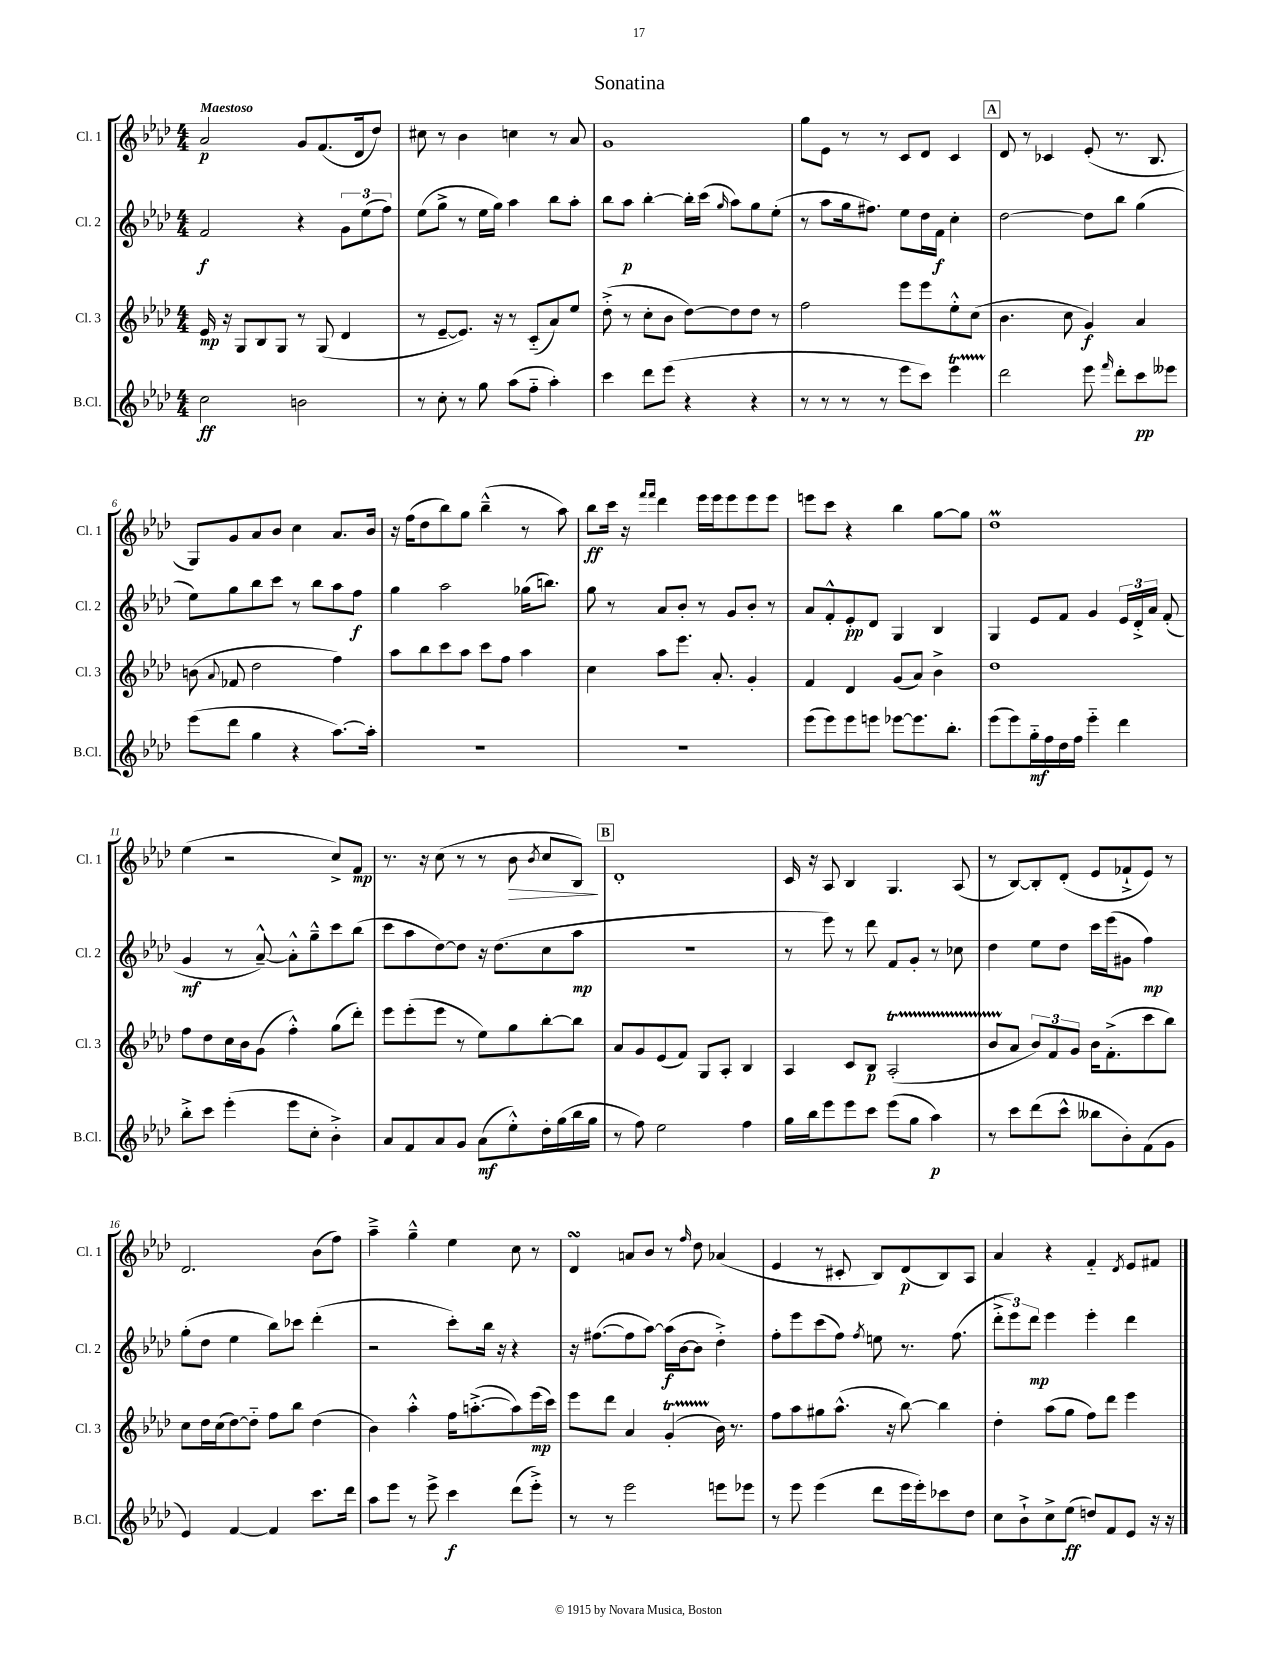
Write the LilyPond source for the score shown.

\header { title = "Sonatina" }
<<
\new StaffGroup <<
\new Staff = "s0" \with { instrumentName = "Cl. 1" shortInstrumentName = "Cl. 1" } {
    \clef treble \key aes \major \numericTimeSignature \time 4/4 \tempo "Maestoso"
    \autoBeamOff aes'2\p g'8[ f'8.( des'16 des''8]) |
    cis''8 r8 bes'4 c''4 r8 aes'8 |
    g'1 |
    g''8[ ees'8] r8 r8 c'8[ des'8] c'4 |
    \mark \markup { \box "A" } des'8 r8 ces'4 ees'8-.( r8. bes8. |
    g8[) g'8 aes'8 bes'8] c''4 aes'8.[ bes'16] |
    r16 f''16[( des''8 bes''8) g''8] bes''4---^( r8 aes''8) |
    bes''8[\ff c'''16] r16 \grace { f'''16[ f'''16] } des'''4 ees'''16[ ees'''16 ees'''8 ees'''8 ees'''8] |
    e'''8[ c'''8] r4 bes''4 g''8[~ g''8] |
    des''1\prall |
    ees''4( r2 c''8[->) f'8]\mp |
    r8. r16 c''8( r8 r8 bes'8\> \acciaccatura { bes'8 } c''8[ bes8]\!) |
    \mark \markup { \box "B" } des'1-. |
    c'16 r16 aes8 bes4 g4. aes8( |
    r8 bes8[~) bes8-. des'8]-.( ees'8[ fes'8-!-> ees'8]) r8 |
    des'2. bes'8[( f''8]) |
    aes''4---> g''4---^ ees''4 c''8 r8 |
    des'4\turn a'8[ bes'8] r8 \grace { f''16 } des''8 aes'4( |
    ees'4 r8 cis'8-. bes8[) des'8\p( bes8) aes8] |
    aes'4 r4 f'4-_ \acciaccatura { des'8 } ees'8[ fis'8] \bar "|." |
}
\new Staff = "s1" \with { instrumentName = "Cl. 2" shortInstrumentName = "Cl. 2" } {
    \clef treble \key aes \major \numericTimeSignature \time 4/4
    \autoBeamOff f'2\f r4 \tuplet 3/2 { g'8[ ees''8( f''8]) } |
    ees''8[( g''8]-> r8 ees''16[ g''16]) aes''4 bes''8[ aes''8]-. |
    bes''8[ aes''8]\p bes''4~-. bes''16[-. c'''16]( \grace { g''16 } aes''8[) g''8 ees''8]-.( |
    r8 aes''8[ g''16 fis''8.]) ees''8[ des''16 f'16]\f c''4-. |
    \mark \markup { \box "A" } des''2~ des''8[ bes''8] g''4( |
    ees''8[) g''8 bes''8 c'''8] r8 bes''8[ aes''8 f''8]\f |
    g''4 aes''2 ges''16[( b''8.]) |
    g''8 r8 aes'8[ bes'8]-. r8 g'8[ bes'8]-. r8 |
    aes'8[ f'8-.-^ ees'8-.\pp des'8] g4 bes4 |
    g4 ees'8[ f'8] g'4 \tuplet 3/2 { ees'16[ des'16-.-> aes'16] } f'8-.( |
    g'4\mf r8 aes'8~---^) aes'8[-.-^ g''8---^ c'''8 bes''8]( |
    c'''8[ aes''8 des''8~) des''8] r16 des''8.[( c''8 aes''8]\mp |
    \mark \markup { \box "B" } R1 |
    r8 ees'''8) r8 des'''8 f'8[ g'8]-. r8 ces''8 |
    des''4 ees''8[ des''8] c'''16[ ees'''16( gis'8] f''4\mp) |
    g''8[-.( des''8] ees''4 bes''8[) ces'''8] des'''4-.( |
    r2 c'''8[-.) bes''16] r16 r4 |
    r16 fis''8.[~( fis''8 aes''8]~) aes''16[\f( bes'16~ bes'8] des''4-.->) |
    f''8[-. ees'''8 c'''8( f''8]) \acciaccatura { f''8 } e''8 r8. f''8.( |
    \tuplet 3/2 { des'''8[-.-> ees'''8) des'''8]\mp } ees'''4 ees'''4-. des'''4 \bar "|." |
}
\new Staff = "s2" \with { instrumentName = "Cl. 3" shortInstrumentName = "Cl. 3" } {
    \clef treble \key aes \major \numericTimeSignature \time 4/4
    \autoBeamOff ees'16\mp r16 g8[ bes8 g8] r8 g8( des'4 |
    r8 ees'8[~-- ees'8.]) r16 r8 c'8[-_( aes'8) ees''8] |
    des''8-.->( r8 c''8[-. bes'8] des''8[~) des''8 des''8] r8 |
    f''2 ees'''8[ ees'''8 ees''8-.-^ c''8]( |
    \mark \markup { \box "A" } bes'4. c''8 g'4\f) aes'4 |
    b'8( \appoggiatura { aes'8 } fes'8 des''2 f''4) |
    aes''8[ bes''8 c'''8 aes''8] c'''8[ f''8] aes''4 |
    c''4 aes''8[ ees'''8.] aes'8.-. g'4-. |
    f'4 des'4 g'8[( aes'8]) bes'4-> |
    des''1 |
    f''8[ des''8 c''16 bes'16 g'8]( f''4-.-^) g''8[( des'''8]-.) |
    ees'''8[ ees'''8-.( ees'''8] r8 ees''8[) g''8 bes''8~-. bes''8] |
    \mark \markup { \box "B" } aes'8[ g'8 ees'8( f'8]) g8[ aes8]-. bes4 |
    aes4 c'8[ bes8]\p aes2-.\startTrillSpan( |
    bes'8[ aes'8]\stopTrillSpan \tuplet 3/2 { bes'8[) f'8 g'8] } bes'16[ f'8.-.->( c'''8 bes''8]) |
    c''8[ des''16 c''16( des''8~) des''8]-_ f''8[ bes''8] des''4( |
    bes'4) aes''4-.-^ f''16[ a''8.~-.->( a''8) ees'''16\mp( c'''16]) |
    ees'''8[ des'''8] aes'4 g'4-.\startTrillSpan( bes'16\stopTrillSpan) r8. |
    f''8[ aes''8 gis''8 aes''8.]-^( r16 bes''8~) bes''4 |
    des''4-. aes''8[( g''8] f''8[) des'''8] ees'''4 \bar "|." |
}
\new Staff = "s3" \with { instrumentName = "B.Cl." shortInstrumentName = "B.Cl." } {
    \clef treble \key aes \major \numericTimeSignature \time 4/4
    \autoBeamOff c''2\ff b'2 |
    r8 c''8-. r8 g''8 aes''8[( f''8]-_ aes''4-.) |
    c'''4 des'''8[ ees'''8]( r4 r4 |
    r8 r8 r8 r8 ees'''8[ c'''8]) ees'''4\startTrillSpan |
    \mark \markup { \box "A" } des'''2\stopTrillSpan ees'''8 \grace { f'''16 } des'''8[-. c'''8\pp eeses'''8] |
    ees'''8[( des'''8] g''4 r4 aes''8.[~) aes''16]-. |
    R1 |
    R1 |
    ees'''8[( ees'''8) ees'''8 e'''8] ees'''8[~ ees'''8. bes''8.]-. |
    ees'''8[( ees'''8) g''16-_\mf f''16 des''16 f''16] ees'''4-_ des'''4 |
    bes''8[-.-> c'''8] ees'''4-.( ees'''8[ c''8]-. bes'4-.->) |
    aes'8[ f'8 aes'8 g'8] aes'8[\mf( ees''8-.-^) des''16-. g''16( bes''16 g''16] |
    \mark \markup { \box "B" } r8 f''8) ees''2 f''4 |
    g''16[ bes''16 ees'''8 ees'''8 c'''8] ees'''8[( g''8] aes''4\p) |
    r8 c'''8[ des'''8( c'''8]-^ beses''8[ bes'8-.) f'8( g'8] |
    ees'4) f'4~ f'4 c'''8.[ des'''16] |
    aes''8[ ees'''8] r8 ees'''8-> c'''4\f des'''8[( ees'''8]-.->) |
    r8 r8 ees'''2 e'''8[ ees'''8] |
    r8 ees'''8 ees'''4( des'''8[ ees'''16 ees'''16-.) ces'''8 des''8] |
    c''8[ bes'8-!-> c''8-> ees''8]\ff( d''8[) f'8 ees'8] r16 r16 \bar "|." |
}
>>
>>
